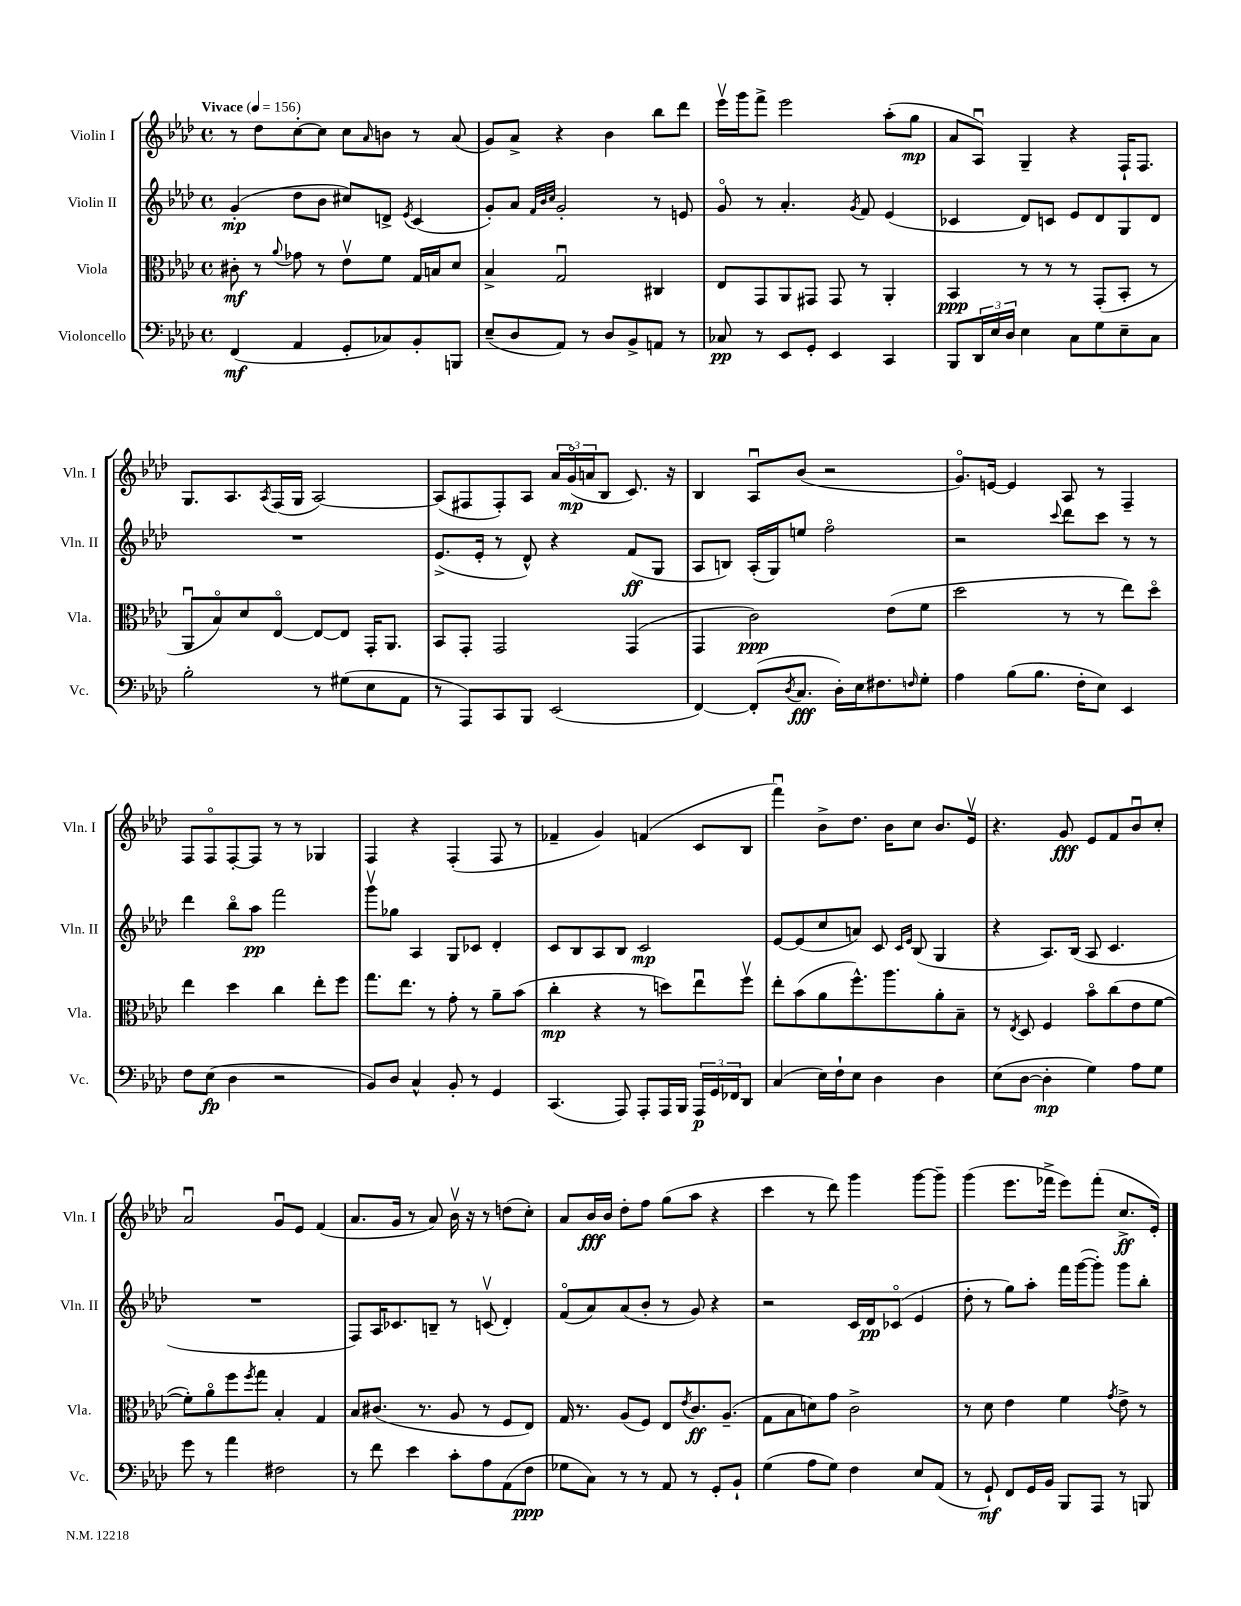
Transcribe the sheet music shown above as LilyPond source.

<<
\new StaffGroup <<
\new Staff = "s0" \with { instrumentName = "Violin I" shortInstrumentName = "Vln. I" } {
    \clef treble \key aes \major \defaultTimeSignature \time 4/4 \tempo "Vivace" 4 = 156
    r8 des''8 c''8~-. c''8 c''8 \grace { aes'16 } b'8 r8 aes'8( |
    g'8) aes'8-> r4 bes'4 bes''8 des'''8 |
    ees'''16\upbow g'''16 f'''8-> ees'''2 aes''8-.( g''8\mp |
    aes'8 aes8\downbow) g4-- r4 f16-! f8. |
    g8. aes8. \acciaccatura { aes8 } f16( g16 aes2~) |
    aes8( fis8 fis8-.) aes8 \tuplet 3/2 { aes'16 g'16\flageolet\mp( a'16 } bes8 c'8.) r16 |
    bes4 aes8\downbow bes'8( r2 |
    g'8.\flageolet) e'16~ e'4 aes8 r8 f4-- |
    f8 f8\flageolet f8~-. f8 r8 r8 ges4 |
    f4 r4 f4-.( f8 r8 |
    fes'4-- g'4) f'4( c'8 bes8 |
    f'''4\downbow) bes'8-> des''8. bes'16 c''8 bes'8. ees'16\upbow |
    r4. g'8\fff ees'8 f'8 bes'8\downbow c''8-. |
    aes'2\downbow g'8\downbow ees'8 f'4( |
    aes'8. g'16 r8 aes'8) bes'16\upbow r16 r8 d''8( c''8-.) |
    aes'8 bes'16\fff bes'16 des''8-. f''8 g''8( aes''8 r4 |
    c'''4 r8 des'''8) g'''4 g'''8~ g'''8-- |
    g'''4( ees'''8. fes'''16-> ees'''8) fes'''8-.( c''8.->\ff ees'16-.) \bar "|." |
}
\new Staff = "s1" \with { instrumentName = "Violin II" shortInstrumentName = "Vln. II" } {
    \clef treble \key aes \major \defaultTimeSignature \time 4/4
    g'4-.\mp( des''8 bes'8 cis''8) d'8-> \acciaccatura { ees'8 } c'4( |
    g'8-.) aes'8 \grace { f'32 bes'32 c''32 } g'2-. r8 e'8 |
    g'8\flageolet r8 aes'4.-. \acciaccatura { g'8 } f'8 ees'4( |
    ces'4 des'8) c'8 ees'8 des'8 g8 des'8 |
    R1 |
    ees'8.->( ees'16-. r8 des'8-^) r4 f'8\ff( g8 |
    aes8 b8) aes16-.( g16) e''8 f''2\flageolet |
    r2 \appoggiatura { c'''8 } des'''8 c'''8 r8 r8 |
    des'''4 bes''8\flageolet aes''8\pp f'''2 |
    g'''8\upbow ges''8 aes4 g8 ces'8 des'4-. |
    c'8 bes8 aes8 bes8 c'2\mp |
    ees'8~ ees'8( c''8 a'8) c'8 \grace { c'16 ees'16 } bes8( g4 |
    r4 aes8.) bes16( aes8 c'4. |
    R1 |
    f8) aes16 ces'8. b8-- r8 c'8\upbow( des'4-.) |
    f'8\flageolet( aes'8) aes'8( bes'8-. r8 g'8) r4 |
    r2 c'16 des'16\pp ces'8\flageolet( ees'4 |
    des''8-. r8 g''8) aes''8-. f'''16 g'''16~( g'''8-.) g'''8 bes''8-. \bar "|." |
}
\new Staff = "s2" \with { instrumentName = "Viola" shortInstrumentName = "Vla." } {
    \clef alto \key aes \major \defaultTimeSignature \time 4/4
    cis'8-.\mf r8 \appoggiatura { aes'8 } ges'8 r8 ees'8\upbow f'8 g16 b16 des'8 |
    bes4-> g2\downbow cis4 |
    ees8 g,8 aes,8 gis,8 gis,8 r8 aes,4-. |
    bes,4\ppp r8 r8 r8 g,8-.( bes,8-. r8 |
    aes,8\downbow bes8\flageolet) des'8 ees8~\flageolet ees8~ ees8 g,16-. aes,8. |
    bes,8 g,8-. g,2 g,4( |
    g,4 c'2\ppp) ees'8( f'8 |
    des''2 r8 r8 ees''8) des''8\flageolet |
    ees''4 des''4 c''4 ees''8-. f''8 |
    g''8. ees''8. r8 g'8-. r8 aes'8-- bes'8( |
    c''4-.\mp r4 r8 d''8) ees''8\downbow f''8\upbow |
    ees''8-. bes'8( aes'8 f''8.-^) aes''8. aes'8-. bes8-- |
    r8 \acciaccatura { ees8 } des8 f4 bes'8\flageolet c''8( ees'8 f'8~ |
    f'8-.) aes'8\flageolet f''8 \acciaccatura { f''8 } g''8 bes4-. g4 |
    bes8 cis'8.( r8. aes8 r8 f8 ees8) |
    g16 r8. aes8( f8) ees8 \acciaccatura { ees'8 } c'8.\ff aes8.--( |
    g8 bes8 d'8) g'8 c'2-> |
    r8 des'8 ees'4 f'4 \acciaccatura { g'8 } ees'8-> r8 \bar "|." |
}
\new Staff = "s3" \with { instrumentName = "Violoncello" shortInstrumentName = "Vc." } {
    \clef bass \key aes \major \defaultTimeSignature \time 4/4
    f,4\mf( aes,4 g,8-. ces8) bes,8-. b,,8 |
    ees8--( des8 aes,8) r8 des8 bes,8-> a,8 r8 |
    ces8\pp r8 ees,8 g,8-. ees,4 c,4 |
    bes,,8 \tuplet 3/2 { des,16 ees16 des16 } ees4 c8 g8 ees8-- c8 |
    bes2-. r8 gis8( ees8 aes,8 |
    r8 aes,,8) c,8 bes,,8 ees,2( |
    f,4~) f,8-.( \acciaccatura { des8 } c8.\fff des16-.) ees16 fis8. \grace { f16 } g8-. |
    aes4 bes8( bes8. f16-. ees8) ees,4 |
    f8 ees8\fp( des4 r2 |
    bes,8) des8 c4-^ bes,8-. r8 g,4 |
    c,4.( aes,,8) aes,,8-. aes,,16 bes,,16 \tuplet 3/2 { aes,,16\p g,16 fes,16 } des,8 |
    c4( ees16) f16-! ees8 des4 des4 |
    ees8( des8~ des4-.\mp g4) aes8 g8 |
    g'8 r8 aes'4 fis2 |
    r8 f'8 ees'4 c'8-. aes8 aes,8( f8\ppp |
    ges8 c8) r8 r8 aes,8 r8 g,8-. bes,8-! |
    g4( aes8 g8) f4 ees8 aes,8( |
    r8 g,8-!\mf) f,8 g,16 bes,16 bes,,8 aes,,8 r8 b,,8 \bar "|." |
}
>>
>>
\layout { \context { \Score \remove "Bar_number_engraver" } }
